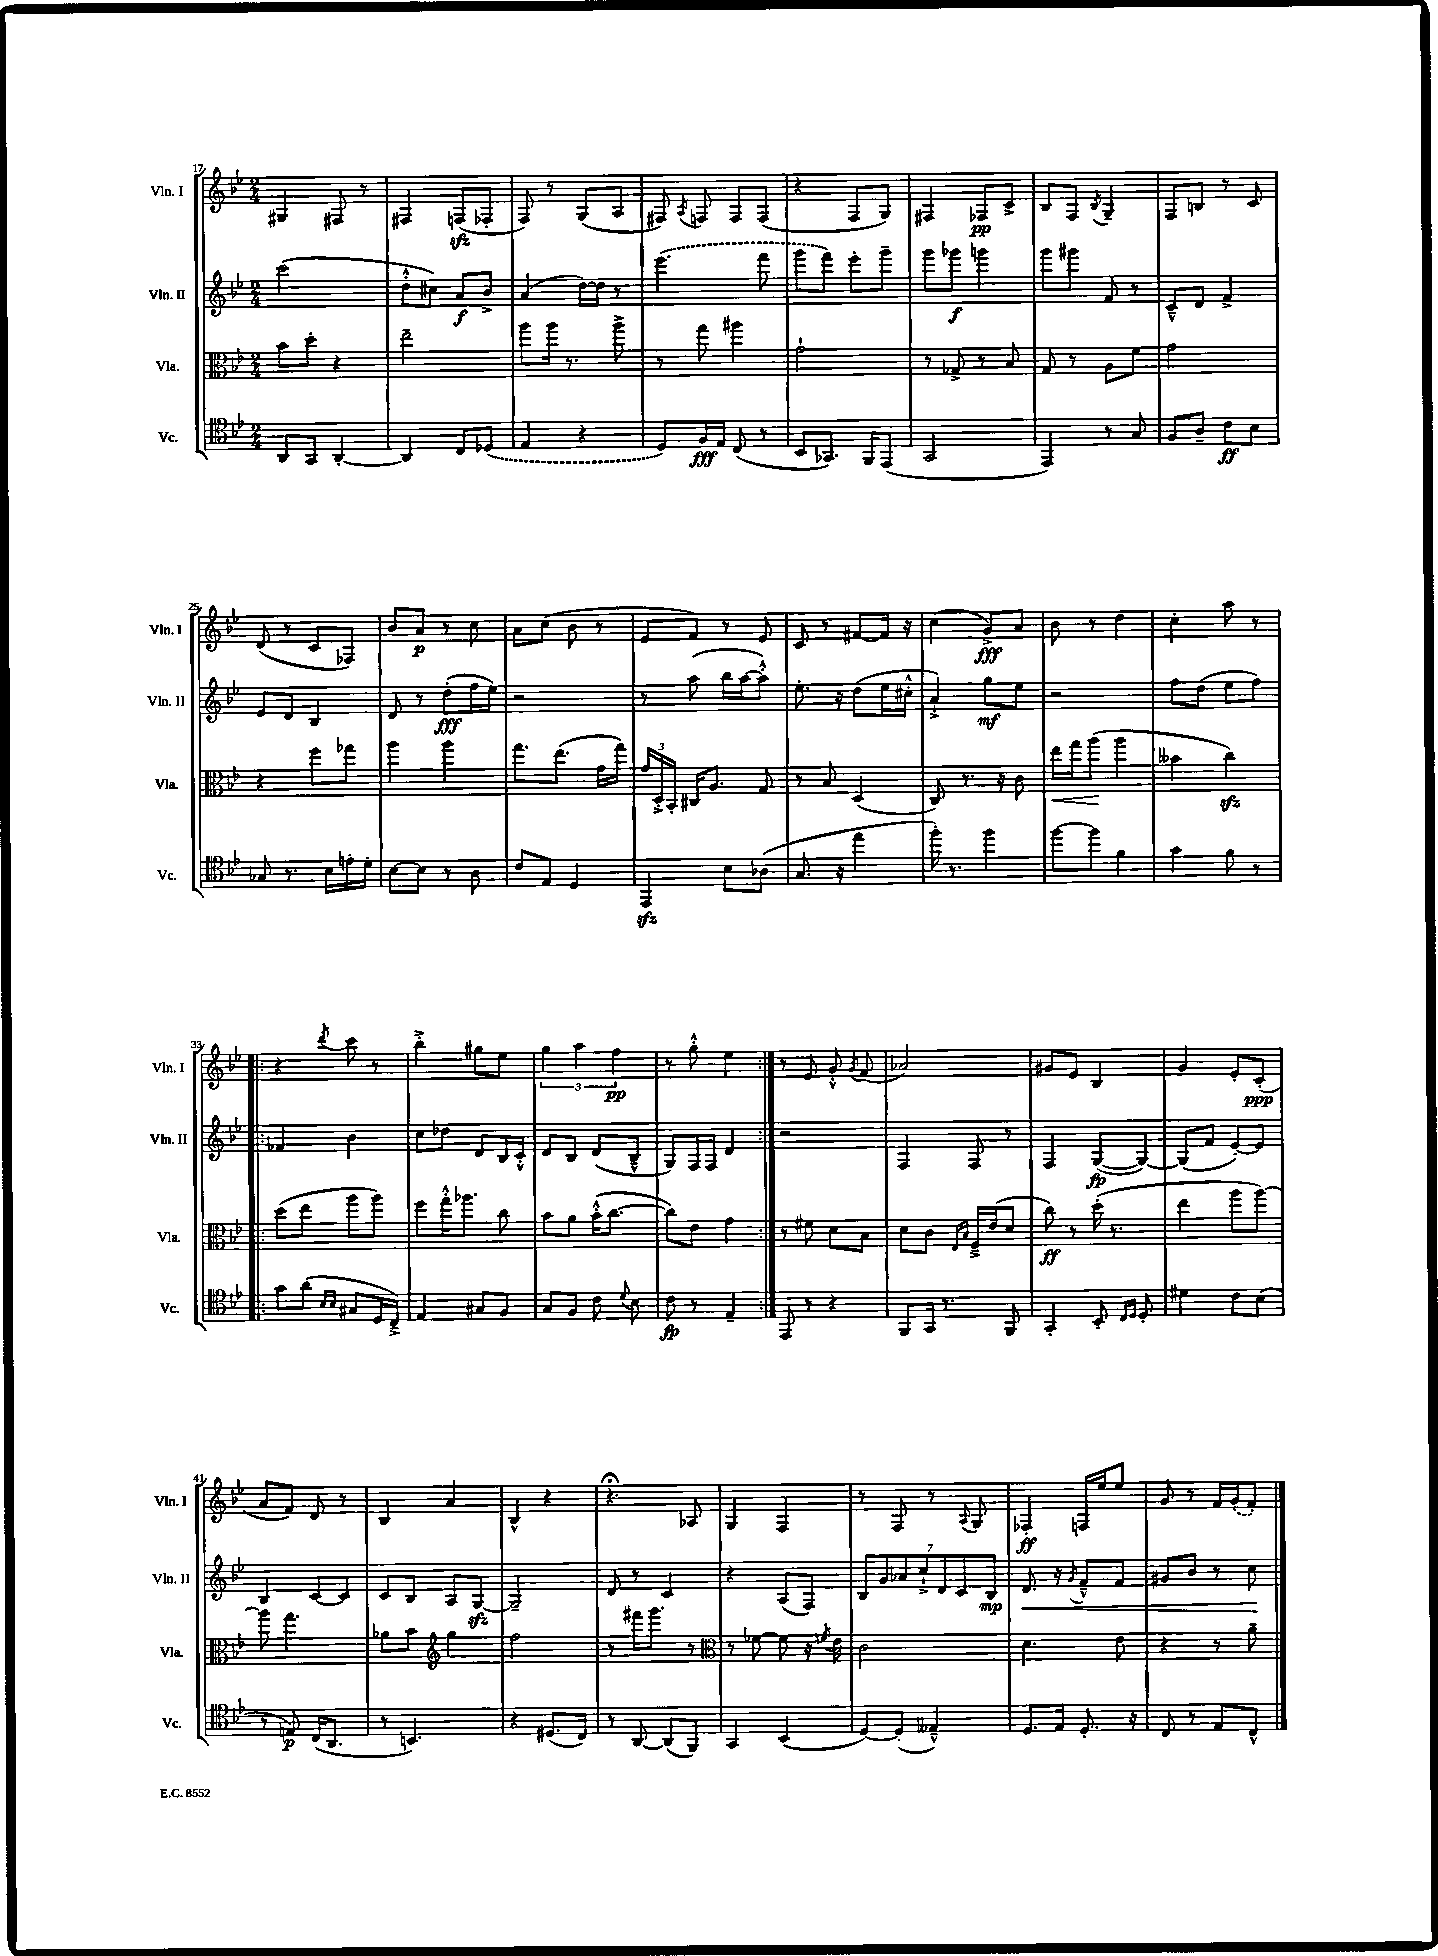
<<
\new StaffGroup <<
\new Staff = "s0" \with { instrumentName = "Vln. I" shortInstrumentName = "Vln. I" } {
    \clef treble \key bes \major \numericTimeSignature \time 2/4
    \autoBeamOff gis4 fis8 r8 |
    fis4 f8[\sfz( fes8]-. |
    f8) r8 g8[( a8] |
    fis8) \acciaccatura { a8 } f8 f8[ f8]( |
    r4 f8[ g8]) |
    fis4 fes8[\pp c'8]-> |
    bes8[ f8] \acciaccatura { bes8 } g4-- |
    f8[ b8] r8 c'8 |
    d'8( r8 c'8[ fes8]) |
    bes'8[ a'8]\p r8 c''8 |
    a'8[ c''8]( bes'8 r8 |
    ees'8[ f'8]) r8 ees'8 |
    c'8 r8 fis'8[~ fis'16] r16 |
    c''4( g'8[->\fff) a'8] |
    bes'8 r8 d''4 |
    c''4-. a''8 r8 |
    \repeat volta 2 { r4 \acciaccatura { d'''8 } c'''8 r8 |
    bes''4-.-> gis''8[ ees''8] |
    \tuplet 3/2 { g''4 a''4 f''4\pp } |
    r8 g''8-.-^ ees''4 | }
    r8 ees'8 g'8-.-^ \acciaccatura { g'8 } f'8( |
    aes'2) |
    gis'8[ ees'8] bes4 |
    g'4 ees'8[-. c'8]-.\ppp( |
    a'8[ f'8]) d'8 r8 |
    bes4 a'4 |
    bes4-^ r4 |
    r4.\fermata aes8 |
    g4 f4 |
    r8 f8 r8 \appoggiatura { a8 } g8 |
    fes4-.\ff f16[ ees''16 ees''8] |
    g'8 r8 f'16[ \once \slurDashed g'16( f'8]-.) \bar "|." |
}
\new Staff = "s1" \with { instrumentName = "Vln. II" shortInstrumentName = "Vln. II" } {
    \clef treble \key bes \major \numericTimeSignature \time 2/4
    \autoBeamOff c'''2( |
    d''8[-.-^ cis''8]) a'8[\f bes'8]-> |
    a'4( d''16[~) d''16] r8 |
    \once \slurDashed ees'''4.( f'''8 |
    g'''8[ f'''8]) ees'''8[-. g'''8]-- |
    g'''8[ ges'''8]\f g'''4 |
    g'''8[ gis'''8] f'8 r8 |
    c'8[---^ d'8] f'4-> |
    ees'8[ d'8] bes4 |
    d'8 r8 d''8[-.\fff( f''16 ees''16]) |
    r2 |
    r8 a''8( bes''16[ a''16~ a''8]-.-^) |
    ees''8.-. r16 d''8[( ees''16 cis''16]-.-^ |
    a'4-!->) g''8[\mf ees''8] |
    r2 |
    f''8[ d''8]( ees''8[ f''8]) |
    \repeat volta 2 { fes'4 bes'4 |
    c''8[ des''8] d'8[ bes16 c'16]-.-^ |
    d'8[ bes8] d'8[( bes8]---^ |
    g8[) f16 f16] d'4 | }
    r2 |
    f4 f8 r8 |
    f4 g8[~\fp( g8]~) |
    g8[( f'8] ees'8[~-.) ees'8] |
    bes4 c'8[~ c'8] |
    c'8[ bes8] a8[ g8]~\sfz |
    g2-- |
    d'8 r8 c'4 |
    r4 a8[( f8]) |
    \tuplet 7/4 { bes8[ g'8 aes'8 c''8-!-> d'8 c'8 bes8]\mp } |
    d'8.\< r16 \acciaccatura { g'8 } f'8[---^ f'8] |
    gis'8[ bes'8] r8 c''8\! \bar "|." |
}
\new Staff = "s2" \with { instrumentName = "Vla." shortInstrumentName = "Vla." } {
    \clef alto \key bes \major \numericTimeSignature \time 2/4
    \autoBeamOff bes'8[ d''8]-. r4 |
    ees''2-- |
    a''8[ a''16] r8. a''8-> |
    r8 g''8 ais''4 |
    g'2-! |
    r8 ges8-> r8 bes8 |
    g8 r8 a8[ f'8] |
    g'2 |
    r4 f''8[ ges''8] |
    a''4 a''4 |
    g''8.[ ees''8.]( g'16[ g''16]) |
    \tuplet 3/2 { g'16[ d16-.-> bes,16]-. } cis16[ a8.] g8 |
    r8 bes8 d4( |
    c8) r8. r16 c'8 |
    ees''16[\< g''16 a''8]\!( a''4 |
    beses'4 c''4\sfz) |
    \repeat volta 2 { d''8[( ees''8] a''8[ a''8]) |
    f''8[ g''16-.-^ aes''8.] c''8 |
    bes'8[ a'8] bes'16[-.-^( c''8.]~ |
    c''8[) ees'8] g'4 | }
    r8 fis'8 d'8[ bes8] |
    d'8[ c'8] \grace { ees16[ bes16] } f16[---> ees'16( d'8] |
    c''8\ff) r8 d''16-.( r8. |
    ees''4 a''8[ a''8]~) |
    a''8 g''4. |
    aes'8[ bes'8] \clef treble g''4 |
    f''2 |
    r8 fis'''16[ g'''8.] r8 |
    \clef alto r8 fes'8~ fes'8 r16 \acciaccatura { f'8 } ees'16 |
    c'2 |
    d'4. ees'8 |
    r4 r8 a'8-- \bar "|." |
}
\new Staff = "s3" \with { instrumentName = "Vc." shortInstrumentName = "Vc." } {
    \clef tenor \key bes \major \numericTimeSignature \time 2/4
    \autoBeamOff a,8[ g,8] a,4~-. |
    a,4 c8[ \once \slurDashed des8]( |
    ees4 r4 |
    d8[) f16\fff ees16] c8( r8 |
    bes,8[ ges,8.]) f,16[ ees,8]( |
    g,2 |
    ees,4) r8 g8 |
    f8[ a8]-- c'8[\ff bes8] |
    ges8 r8. bes16[ e'16-. d'16]-. |
    bes8[~ bes8] r8 a8 |
    c'8[ ees8] d4 |
    ees,4\sfz bes8[ aes8]( |
    g8. r16 ees''4 |
    f''16-.) r8. f''4 |
    f''8[~ f''8] f'4 |
    g'4 f'8 r8 |
    \repeat volta 2 { g'8[ a'8]( \grace { bes16[ bes16] } gis8[ d16 c16]--->) |
    ees4 gis8[ f8] |
    g8[ f8] c'8 \appoggiatura { d'8 } bes8 |
    c'8\fp r8 ees4-- | }
    ees,8 r8 r4 |
    f,8[ g,16] r8. f,8 |
    g,4-. bes,8-. \grace { c16[ d16] } d8-. |
    dis'4 c'8[ bes8]( |
    r8 e8\p) c16[( a,8.] |
    r8 b,4.) |
    r4 dis8.[( c16]) |
    r8 a,8~ a,8[( f,8]) |
    g,4 bes,4( |
    d8[~) d8]-.( eeses4---^) |
    d8.[ ees16] d8.-. r16 |
    c8 r8 ees8[ c8]-^ \bar "|." |
}
>>
>>
\layout { \context { \Score currentBarNumber = #17 } }
